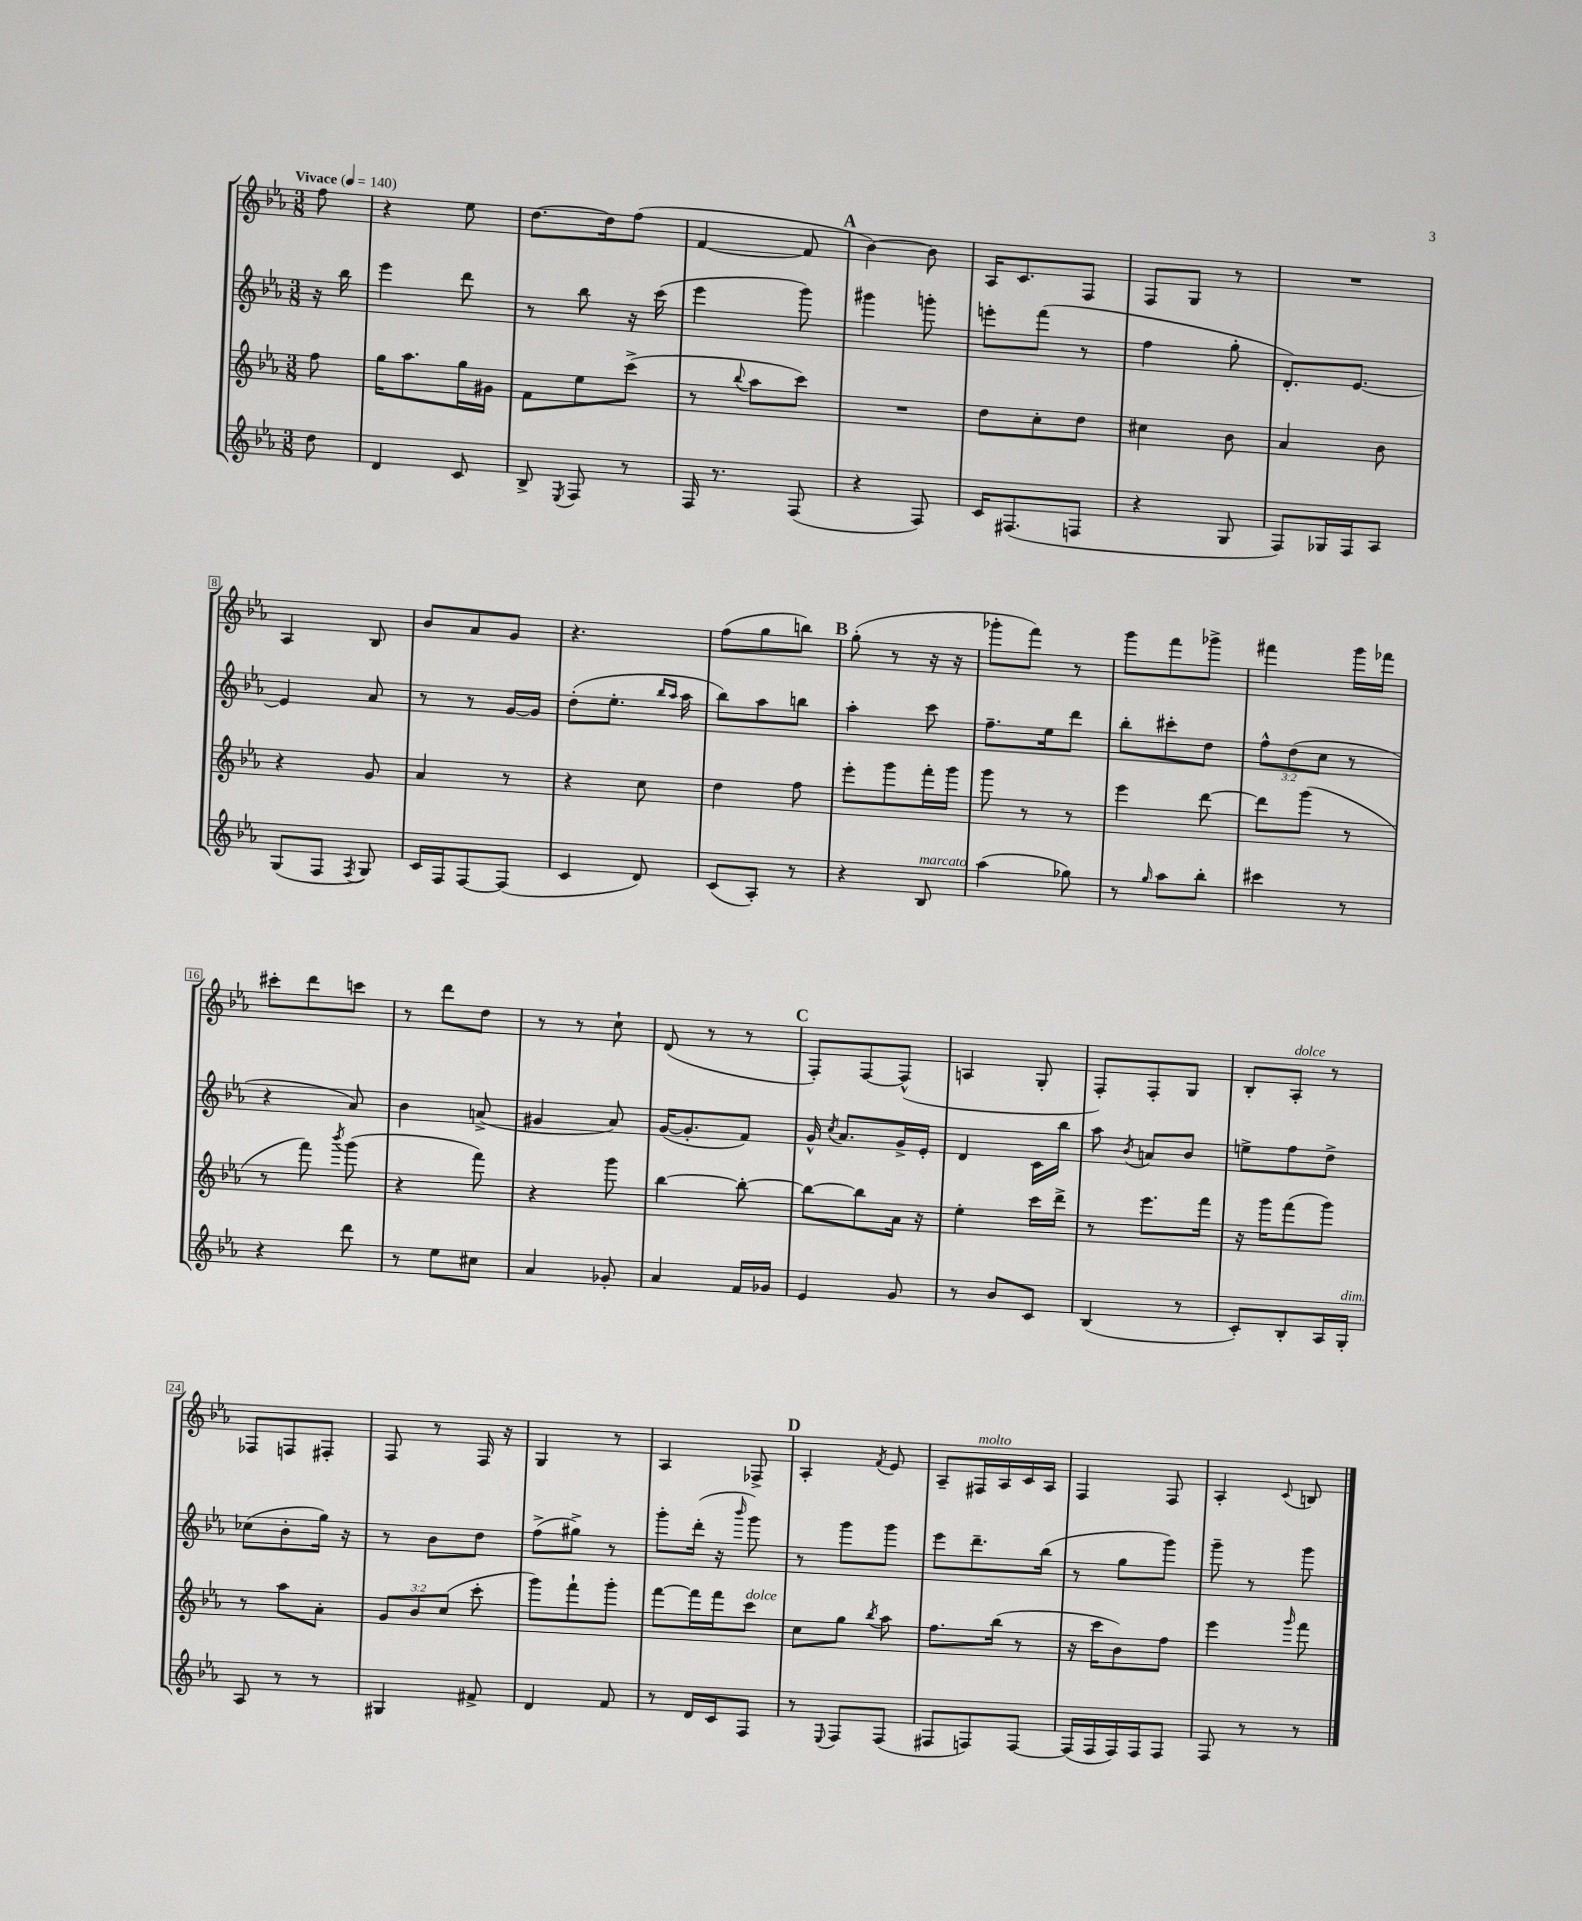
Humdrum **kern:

**kern	**kern	**kern	**kern
*part4	*part3	*part2	*part1
*staff4	*staff3	*staff2	*staff1
*clefG2	*clefG2	*clefG2	*clefG2
*k[b-e-a-]	*k[b-e-a-]	*k[b-e-a-]	*k[b-e-a-]
*M3/8	*M3/8	*M3/8	*M3/8
*MM140	*MM140	*MM140	*MM140
=	=	=	=
!	!	!	!LO:TX:a:B:t=Vivace
8dd\	8ff\	16r	8ff\
.	.	16bb-\	.
=1	=1	=1	=1
4d/	16gg\KL	4eee-\	4r
.	8.aa-\	.	.
8c/	16gg\L	8ddd\	8ee-\
.	16g#X\JJ	.	.
=2	=2	=2	=2
8B-^/	8f\L	8r	[8.dd\L
8qE-/	.	.	.
8F/	8ee-\	8bb-\	.
.	.	.	16dd\k]
8r	(8ccc^\J	16r	(8ff\J
.	.	(16ccc\	.
=3	=3	=3	=3
16F/	8r	4eee-\	[4f/
8.r	.	.	.
.	8qqbb-/	.	.
.	8aa-\L	.	.
(8F/	8ccc\J)	8ggg\)	8f/]
!!LO:REH:place=s1:t=A
=4	=4	=4	=4
4r	4.r	4ggg#X\	[4b-\)
8F/)	.	8gggn'\	8b-\]
=5	=5	=5	=5
16c/KL	8dd\L	8eeen'\L	16A-/KL
(8.F#X/	.	.	8.c/
.	8cc'\	(8fff\J	.
8Fn/J	8dd\J	8r	8F/J
=6	=6	=6	=6
4r	4cc#X\	4ff\	8F/L
.	.	.	8G/J
8G/	8b-\	8gg'\	8r
=7	=7	=7	=7
8F/L)	4a-/	8.d'/L)	4.r
16G-X/L	.	.	.
16F/J	.	[8.e-/J	.
8A-/J	8b-\	.	.
!!LO:LB:g=z
=8	=8	=8	=8
(8G/L	4r	4e-/]	4A-/
8F/J	.	.	.
8qF/	.	.	.
8G/)	8g/	8a-/	8B-/
=9	=9	=9	=9
16c/LL	4a-/	8r	8b-/L
16F/J	.	.	.
[8F/	.	8r	8a-/
(8F/J]	8r	[16g/LL	8g/J
.	.	16g/JJ]	.
=10	=10	=10	=10
4c/	4r	(8dd'\L	4.r
.	.	8.ee-'\J	.
8d/)	8cc\	.	.
.	.	16qqbb-/LL	.
.	.	16qqaa-/JJ	.
.	.	16aa-\	.
=11	=11	=11	=11
(8c/L	4dd\	8bb-\L)	(8ff\L
8A-'/J)	.	8aa-\	8gg\
8r	8ff\	8bbn\J	8bbn\J)
!!LO:REH:place=s1:t=B
=12	=12	=12	=12
4r	8eee-'\L	4aa-'\	(8gg'\
.	8ggg\	.	8r
!LO:TX:a:i:t=marcato	!	!	!
8B-/	16fff'\L	8ccc\	16r
.	16ggg\JJ	.	16r
=13	=13	=13	=13
(4aa-\	8ggg\	8.ff~\L	8ggg-X'\L
.	8r	.	8fff\J)
.	.	16ee-\k	.
8gg-X\)	8r	8ddd\J	8r
=14	=14	=14	=14
8r	4eee-\	8bb-'\L	8ggg\L
16qqgg/	.	.	.
8aa-\L	.	8ccc#X'\	8fff\
8bb-'\J	[8ddd\	8dd\J	8ggg-X^\J
=15	=15	=15	=15
4ccc#X\	8ddd\L]	12ff^^\L	4fff#X\
.	.	(12dd\	.
.	(8ggg\J	.	.
.	.	12cc\J	.
8r	8r	8r	16ggg\LL
.	.	.	16fff-X\JJ
!!LO:LB:g=z
=16	=16	=16	=16
4r	8r	4r	8ccc#X'\L
.	8fff\)	.	8ddd\
.	8qbbb-/	.	.
8ddd\	(8ggg\	8a-/)	8cccn\J
=17	=17	=17	=17
8r	4r	4b-\	8r
8ee-\L	.	.	8ddd\L
8cc#X\J	8fff\)	(8an^/	8dd\J
=18	=18	=18	=18
4a-/	4r	4g#X/	8r
.	.	.	8r
8g-X'/	8ggg\	8a-/)	8cc`\
=19	=19	=19	=19
4a-/	[4bb-\	([16g/KL	(8d/
.	.	8.g'/]	.
.	.	.	8r
16f/LL	8bb-'\_	8f/J)	8r
16g-X/JJ	.	.	.
!!LO:REH:place=s1:t=C
=20	=20	=20	=20
4e-/	8bb-\L_	16g^^/	8F'/L)
.	.	8qcc/	.
.	.	8.a-/L	.
.	8bb-\]	.	[8F/
8g/	16a-\Jk	16g^/L	(8F^^/J]
.	16r	16e-'/JJ	.
=21	=21	=21	=21
8r	4ee-'\	4d/	4An/
8b-/L	.	.	.
8c/J	16ccc\LL	16c\LL	8G'/
.	16ddd^\JJ	16bb-\JJ	.
=22	=22	=22	=22
(4B-/	8r	8aa-\	8F'/L)
.	.	8qb-/	.
.	8.eee-\L	8an/L	8F'/
8r	.	8b-/J	8G/J
.	16fff\Jk	.	.
=23	=23	=23	=23
8c'/L)	16r	8een^\L	8B-'/L
.	16ggg\KL	.	.
!	!	!	!LO:TX:a:i:t=dolce
8B-'/	(8fff\	8ff\	8A-'/J
16A-/L	8ggg\J)	8dd^\J	8r
!LO:TX:a:i:t=dim.	!	!	!
16G'/JJ	.	.	.
!!LO:LB:g=z
=24	=24	=24	=24
8A-/	8r	(8cc-X\L	8F-X/L
8r	8aa-\L	8b-'\	8Fn/
8r	8a-'\J	16gg\Jk)	8F#X'/J
.	.	16r	.
=25	=25	=25	=25
4G#X/	12g/L	8r	8F/
.	12b-/	.	.
.	.	8b-\L	8r
.	(12cc/J	.	.
8f#X^/	8ccc'\	8dd\J	16F/
.	.	.	16r
=26	=26	=26	=26
4d/	8ggg\L)	(8ff^\L	4G/
.	8fff`\	8gg#X^\J)	.
8f/	8ggg'\J	8r	8r
=27	=27	=27	=27
8r	[8fff\L	8ggg'\L	4A-/
16d/LL	16fff\L]	(16ddd'\Jk	.
16c/J	16fff\J	16r	.
.	.	16qqbbb-/	.
!	!LO:TX:a:i:t=dolce	!	!
8F/J	8ccc\J	8ggg\)	8F-X^/
!!LO:REH:place=s1:t=D
=28	=28	=28	=28
8r	8cc\L	8r	4A-'/
8qqE-/	.	.	.
8F/L	8gg\J	8ggg\L	.
.	8qbb-/	.	8qf/
(8F/J	8aa-\	8ggg\J	8e-/
=29	=29	=29	=29
8F#X/L	8.ff\L	8eee-\L	8A-~/L
!	!	!	!LO:TX:a:i:t=molto
8Fn/)	.	8.ddd~\	16F#X/L
.	(16bb-\Jk	.	16A-/
[8F/J	8r	.	16c/
.	.	(16bb-\Jk	16A-/JJ
=30	=30	=30	=30
(16F/LL]	16r	8r	4F/
16F/	16ccc\KL	.	.
16F/)	8b-\)	8gg\L	.
16F/J	.	.	.
8F/J	8ff\J	8ggg\J)	8F/
=31	=31	=31	=31
8F/	4eee-\	8ggg~\	4A-'/
8r	.	8r	.
.	16qqggg/	.	8qqc/
8r	8fff\	8ggg\	8Bn/
==	==	==	==
*-	*-	*-	*-
